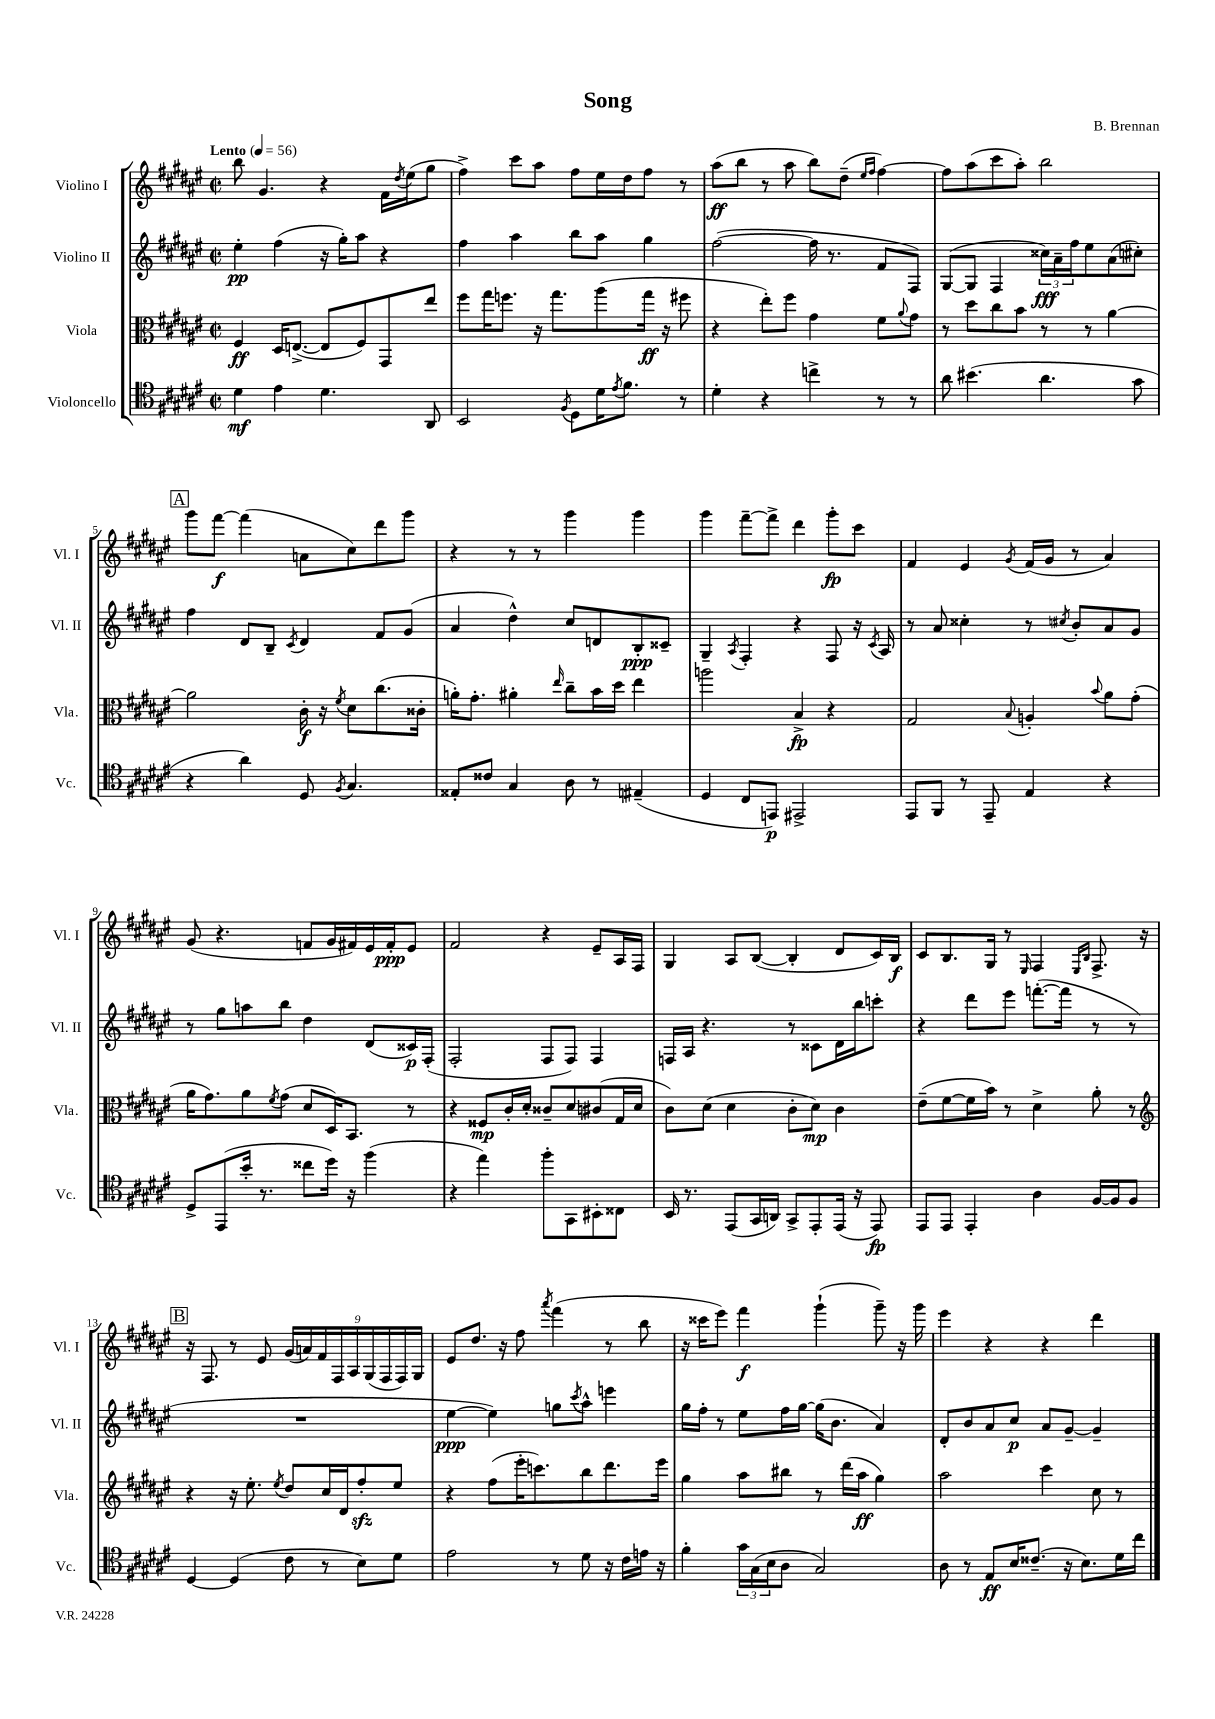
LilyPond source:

\header { title = "Song" composer = "B. Brennan" }
<<
\new StaffGroup <<
\new Staff = "s0" \with { instrumentName = "Violino I" shortInstrumentName = "Vl. I" } {
    \clef treble \key fis \major \defaultTimeSignature \time 2/2 \tempo "Lento" 4 = 56
    b''8 gis'4. r4 fis'16 \acciaccatura { dis''8 } eis''16( gis''8 |
    fis''4->) cis'''8 ais''8 fis''8 eis''16 dis''16 fis''8 r8 |
    ais''8\ff( b''8 r8 ais''8 b''8) dis''8--( \grace { eis''16 fis''16 } fis''4~) |
    fis''8 ais''8( cis'''8 ais''8-.) b''2 |
    \mark \markup { \box "A" } gis'''8 fis'''8~\f fis'''4( a'8 cis''8) dis'''8 gis'''8 |
    r4 r8 r8 gis'''4 gis'''4 |
    gis'''4 fis'''8~-- fis'''8-> dis'''4 gis'''8-.\fp cis'''8 |
    fis'4 eis'4 \acciaccatura { gis'8 } fis'16( gis'16 r8 ais'4) |
    gis'8( r4. f'8 gis'16 fis'16) eis'16 fis'16-.\ppp eis'8 |
    fis'2 r4 eis'8-- ais16 fis16 |
    gis4 ais8 b8~( b4-. dis'8 cis'16) b16\f |
    cis'8 b8. gis16 r8 \grace { eis16 } fis4 \grace { eis16 b16 } fis8.-> r16 |
    \mark \markup { \box "B" } r16 fis8. r8 eis'8 \tuplet 9/8 { gis'16( a'16) fis'16 fis16 ais16 gis16( fis16 fis16) gis16 } |
    eis'8 dis''8. r16 fis''8 \acciaccatura { ais'''8 } fis'''4( r8 b''8 |
    r16 cisis'''16 eis'''8) fis'''4\f gis'''4-!( gis'''8--) r16 gis'''16 |
    eis'''4 r4 r4 dis'''4 \bar "|." |
}
\new Staff = "s1" \with { instrumentName = "Violino II" shortInstrumentName = "Vl. II" } {
    \clef treble \key fis \major \defaultTimeSignature \time 2/2
    eis''4-.\pp fis''4( r16 gis''16-.) ais''8 r4 |
    fis''4 ais''4 b''8 ais''8 gis''4 |
    fis''2~( fis''16 r8. fis'8 fis8) |
    gis8~( gis8 fis4 \tuplet 3/2 { cisis''16\fff) ais'16-- fis''16 } eis''8 ais'8( cis''8-.) |
    \mark \markup { \box "A" } fis''4 dis'8 b8-- \acciaccatura { cis'8 } dis'4 fis'8 gis'8( |
    ais'4 dis''4-^) cis''8 d'8 b8-.\ppp cisis'8-- |
    gis4-- \acciaccatura { ais8 } fis4-. r4 fis8 r16 \acciaccatura { cis'8 } ais16 |
    r8 ais'8 cisis''4-. r8 \acciaccatura { cis''8 } b'8-. ais'8 gis'8 |
    r8 gis''8 a''8 b''8 dis''4 dis'8( cisis'16\p) fis16-.( |
    fis2-. fis8 fis8) fis4 |
    f16 ais16 r4. r8 cisis'8 dis'16 b''16 c'''8-. |
    r4 dis'''8 eis'''8 f'''8.~-.( f'''16 r8 r8 |
    \mark \markup { \box "B" } R1 |
    eis''4~\ppp eis''4) g''8 \acciaccatura { cis'''8 } ais''8-^ e'''4 |
    gis''16 fis''16-. r8 eis''8 fis''16 gis''16~ gis''16( b'8. ais'4) |
    dis'8-. b'8 ais'8 cis''8\p ais'8 gis'8~-- gis'4-- \bar "|." |
}
\new Staff = "s2" \with { instrumentName = "Viola" shortInstrumentName = "Vla." } {
    \clef alto \key fis \major \defaultTimeSignature \time 2/2
    fis4\ff dis16 e8.~->( e8 fis8) gis,8 eis''8 |
    fis''8 gis''16 f''8. r16 gis''8. ais''8( gis''16\ff r16 fis''8 |
    r4 eis''8-.) fis''8 gis'4 fis'8 \appoggiatura { ais'8 } gis'8 |
    r8 dis''8 cis''8 b'8 r8 r8 ais'4~ |
    \mark \markup { \box "A" } ais'2 cis'16-.\f r16 \acciaccatura { fis'8 } dis'8 cis''8.( cisis'16-. |
    a'16-.) gis'8.-. ais'4-. \grace { eis''16 } cis''8-- b'16 dis''16 eis''4 |
    a''2 b4->\fp r4 |
    gis2 \appoggiatura { b8 } a4-. \appoggiatura { b'8 } ais'8 gis'8-.( |
    ais'16 gis'8.) ais'8 \acciaccatura { fis'8 } gis'8( dis'8 dis16) b,8. r8 |
    r4 fisis8\mp cis'16-. dis'16-. cisis'8-- dis'8 cis'8( gis16 dis'16 |
    cis'8) dis'8( dis'4 cis'8-. dis'8\mp) cis'4 |
    eis'8--( fis'8~ fis'16 b'16) r8 dis'4-> ais'8-. r8 |
    \mark \markup { \box "B" } \clef treble r4 r16 eis''8.-. \acciaccatura { eis''8 } dis''8 cis''16 dis'16 fis''8-.\sfz eis''8 |
    r4 fis''8( eis'''16-. c'''8.) b''8 dis'''8. eis'''16 |
    gis''4 ais''8 bis''8 r8 dis'''16( ais''16\ff gis''4) |
    ais''2 cis'''4 cis''8 r8 \bar "|." |
}
\new Staff = "s3" \with { instrumentName = "Violoncello" shortInstrumentName = "Vc." } {
    \clef tenor \key fis \major \defaultTimeSignature \time 2/2
    dis'4\mf eis'4 dis'4. ais,8 |
    b,2 \acciaccatura { fis8 } dis8 dis'16 \acciaccatura { eis'8 } fis'8. r8 |
    dis'4-. r4 c''4-> r8 r8 |
    ais'8 bis'4.( ais'4. gis'8 |
    \mark \markup { \box "A" } r4 ais'4) dis8 \acciaccatura { fis8 } gis4. |
    eisis8-. cisis'8 gis4 ais8 r8 eis4--( |
    dis4 cis8 e,8\p) eis,2-> |
    eis,8 fis,8 r8 eis,8-- eis4 r4 |
    dis8-> eis,8( b'16-. r8. cisis''8 dis''16) r16 fis''4( |
    r4 eis''4) fis''8-. gis,8 bis,8-. cisis8 |
    b,16 r8. eis,8( gis,16 a,16) gis,8-> eis,8-. eis,16( r16 eis,8\fp) |
    eis,8 eis,8 eis,4-. ais4 fis16~ fis16 fis8 |
    \mark \markup { \box "B" } dis4~ dis4( cis'8 r8 b8) dis'8 |
    eis'2 r8 dis'8 r16 cis'16 e'16 r16 |
    fis'4-. \tuplet 3/2 { gis'16 gis16( b16 } ais8 gis2) |
    ais8 r8 eis8\ff b16 cisis'8.--( r16 b8.) dis'16 cis''16 \bar "|." |
}
>>
>>
